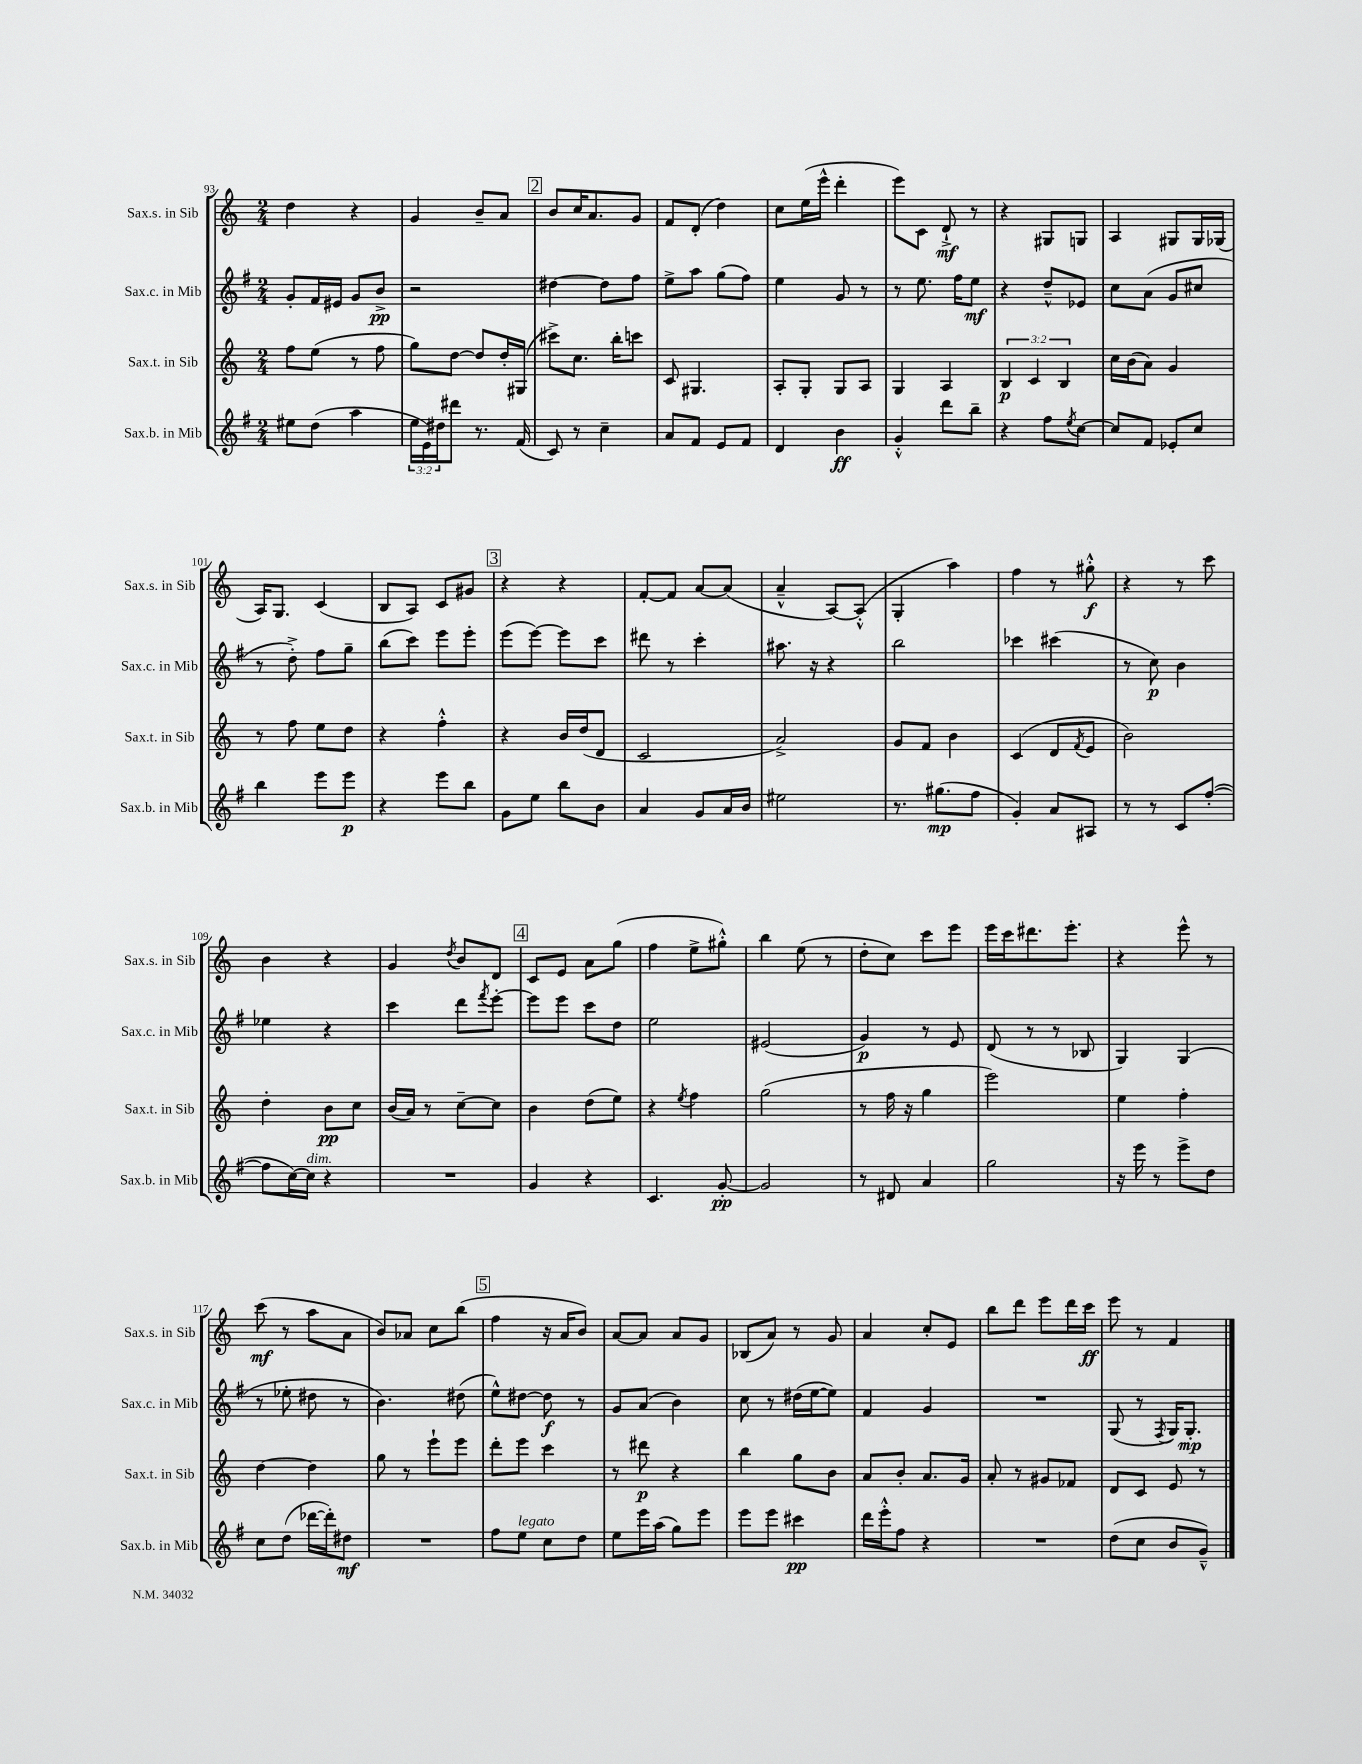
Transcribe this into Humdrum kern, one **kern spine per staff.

**kern	**dynam	**kern	**dynam	**kern	**dynam	**kern	**dynam
*part4	*part4	*part3	*part3	*part2	*part2	*part1	*part1
*staff4	*staff4	*staff3	*staff3	*staff2	*staff2	*staff1	*staff1
*I"Sax.b. in Mib	*	*I"Sax.t. in Sib	*	*I"Sax.c. in Mib	*	*I"Sax.s. in Sib	*
*I'Sax.b. in Mib	*	*I'Sax.t. in Sib	*	*I'Sax.c. in Mib	*	*I'Sax.s. in Sib	*
*clefG2	*	*clefG2	*	*clefG2	*	*clefG2	*
*k[f#]	*	*k[]	*	*k[f#]	*	*k[]	*
*M2/4	*	*M2/4	*	*M2/4	*	*M2/4	*
=93	=93	=93	=93	=93	=93	=93	=93
8ee#X\L	.	8ff\L	.	8g'/L	.	4dd\	.
(8dd\J	.	(8ee\J	.	16f#/L	.	.	.
.	.	.	.	16e#X/JJ	.	.	.
4aa\	.	8r	.	8g/L	.	4r	.
.	.	8ff\	.	8b^/J	pp	.	.
=94	=94	=94	=94	=94	=94	=94	=94
24ee\LL	.	8gg\L)	.	2r	.	4g/	.
24e\)	.	.	.	.	.	.	.
24dd#X\J	.	.	.	.	.	.	.
8ddd#X\J	.	[8dd\J	.	.	.	.	.
8.r	.	8dd/L]	.	.	.	8b~/L	.
.	.	16dd'/L	.	.	.	8a/J	.
(16f#/	.	(16G#X/JJ	.	.	.	.	.
!!LO:REH:place=s1:t=2
=95	=95	=95	=95	=95	=95	=95	=95
8c/)	.	8ccc#X^\L)	.	[4dd#X\	.	8b/L	.
8r	.	8.cc\J	.	.	.	16cc/K	.
.	.	.	.	.	.	8.a/	.
4cc~\	.	.	.	8dd#\L]	.	.	.
.	.	16bb'\KL	.	.	.	.	.
.	.	8cccn\J	.	8ff#\J	.	8g/J	.
=96	=96	=96	=96	=96	=96	=96	=96
8a/L	.	8c/	.	8ee^\L	.	8f/L	.
8f#/J	.	4.G#X/	.	8aa\J	.	(8d'/J	.
8e/L	.	.	.	(8gg\L	.	4dd\)	.
8f#/J	.	.	.	8ff#\J)	.	.	.
=97	=97	=97	=97	=97	=97	=97	=97
4d/	.	8A'/L	.	4ee\	.	8cc\L	.
.	.	8G'/J	.	.	.	(16ee\L	.
.	.	.	.	.	.	16eee^^\JJ	.
4b\	ff	8G/L	.	8g/	.	4ddd'\	.
.	.	8A/J	.	8r	.	.	.
=98	=98	=98	=98	=98	=98	=98	=98
4g'^^/	.	4G/	.	8r	.	8eee\L)	.
.	.	.	.	8.ee\	.	8c\J	.
8ddd\L	.	4A/	.	.	.	8d`^/	mf
.	.	.	.	16ff#\KL	.	.	.
8bb~\J	.	.	.	8ee\J	mf	8r	.
=99	=99	=99	=99	=99	=99	=99	=99
4r	.	6B/	p	4r	.	4r	.
.	.	6c/	.	.	.	.	.
8ff#\L	.	.	.	8dd~^^/L	.	8G#X/L	.
.	.	6B/	.	.	.	.	.
8qee/	.	.	.	.	.	.	.
[8cc\J	.	.	.	8e-X/J	.	8Gn/J	.
=100	=100	=100	=100	=100	=100	=100	=100
8cc/L]	.	16cc\LL	.	8cc\L	.	4A/	.
.	.	(16b\J	.	.	.	.	.
8f#/J	.	8a\J)	.	(8a\J	.	.	.
8e-X'/L	.	4g/	.	8g/L	.	8G#X/L	.
8cc/J	.	.	.	8cc#X/J	.	16G#/L	.
.	.	.	.	.	.	(16G-X/JJ	.
!!LO:LB:g=z
=101	=101	=101	=101	=101	=101	=101	=101
4bb\	.	8r	.	8r	.	16A/KL)	.
.	.	.	.	.	.	8.G/J	.
.	.	8ff\	.	8dd'^\)	.	.	.
8eee\L	.	8ee\L	.	8ff#\L	.	(4c/	.
8eee\J	p	8dd\J	.	8gg~\J	.	.	.
=102	=102	=102	=102	=102	=102	=102	=102
4r	.	4r	.	(8bb\L	.	8B/L	.
.	.	.	.	8ccc\J)	.	8A/J)	.
8eee\L	.	4ff'^^\	.	8eee\L	.	8c/L	.
8bb\J	.	.	.	8eee'\J	.	8g#X/J	.
!!LO:REH:place=s1:t=3
=103	=103	=103	=103	=103	=103	=103	=103
8g\L	.	4r	.	(8eee\L	.	4r	.
8ee\J	.	.	.	[8eee\J)	.	.	.
8bb\L	.	16b/LL	.	8eee\L]	.	4r	.
.	.	(16dd/J	.	.	.	.	.
8b\J	.	8d/J	.	8ccc\J	.	.	.
=104	=104	=104	=104	=104	=104	=104	=104
4a/	.	2c/	.	8ddd#X\	.	[8f'/L	.
.	.	.	.	8r	.	8f/J]	.
8g/L	.	.	.	4ccc'\	.	[8a/L	.
16a/L	.	.	.	.	.	(8a/J]	.
16b/JJ	.	.	.	.	.	.	.
=105	=105	=105	=105	=105	=105	=105	=105
2ee#X\	.	2a^/)	.	8.aa#X\	.	4a~^^/	.
.	.	.	.	16r	.	.	.
.	.	.	.	4r	.	[8A/L)	.
.	.	.	.	.	.	(8A'^^/J]	.
=106	=106	=106	=106	=106	=106	=106	=106
8.r	.	8g/L	.	2bb\	.	4G'/	.
.	.	8f/J	.	.	.	.	.
(8.gg#X\L	mp	.	.	.	.	.	.
.	.	4b\	.	.	.	4aa\)	.
8ff#\J	.	.	.	.	.	.	.
=107	=107	=107	=107	=107	=107	=107	=107
4g'/)	.	(4c/	.	4ccc-X\	.	4ff\	.
8a/L	.	8d/L	.	(4ccc#X\	.	8r	.
.	.	8qf/	.	.	.	.	.
8A#X/J	.	8e/J	.	.	.	8gg#X'^^\	f
=108	=108	=108	=108	=108	=108	=108	=108
8r	.	2b\)	.	8r	.	4r	.
8r	.	.	.	8cc\)	p	.	.
8c/L	.	.	.	4b\	.	8r	.
([8ff#'/J	.	.	.	.	.	8ccc\	.
!!LO:LB:g=z
=109	=109	=109	=109	=109	=109	=109	=109
8ff#\L]	.	4dd'\	.	4ee-X\	.	4b\	.
[16cc\L)	.	.	.	.	.	.	.
!LO:TX:a:i:t=dim.	!	!	!	!	!	!	!
16cc\JJ]	.	.	.	.	.	.	.
4r	.	8b\L	pp	4r	.	4r	.
.	.	8cc\J	.	.	.	.	.
=110	=110	=110	=110	=110	=110	=110	=110
2r	.	(16b/LL	.	4ccc\	.	4g/	.
.	.	16a/JJ)	.	.	.	.	.
.	.	8r	.	.	.	.	.
.	.	.	.	.	.	8qdd/	.
.	.	[8cc~\L	.	8ddd\L	.	8b/L	.
.	.	.	.	8qfff#/	.	.	.
.	.	8cc\J]	.	[8eee'\J	.	8d/J	.
!!LO:REH:place=s1:t=4
=111	=111	=111	=111	=111	=111	=111	=111
4g/	.	4b\	.	8eee\L]	.	8c/L	.
.	.	.	.	8eee\J	.	8e/J	.
4r	.	(8dd\L	.	8ccc\L	.	8a\L	.
.	.	8ee\J)	.	8dd\J	.	(8gg\J	.
=112	=112	=112	=112	=112	=112	=112	=112
4.c/	.	4r	.	2ee\	.	4ff\	.
.	.	8qee/	.	.	.	.	.
.	.	4ff\	.	.	.	8ee^\L	.
[8g'/	pp	.	.	.	.	8gg#X'^^\J)	.
=113	=113	=113	=113	=113	=113	=113	=113
2g/]	.	(2gg\	.	(2e#X/	.	4bb\	.
.	.	.	.	.	.	(8ee\	.
.	.	.	.	.	.	8r	.
=114	=114	=114	=114	=114	=114	=114	=114
8r	.	8r	.	4g/)	p	8dd'\L	.
8d#X/	.	16ff\	.	.	.	8cc\J)	.
.	.	16r	.	.	.	.	.
4a/	.	4gg\	.	8r	.	8ccc\L	.
.	.	.	.	8e/	.	8eee\J	.
=115	=115	=115	=115	=115	=115	=115	=115
2gg\	.	2eee\)	.	(8d/	.	16eee\LL	.
.	.	.	.	.	.	16ccc\J	.
.	.	.	.	8r	.	8.ddd#X\	.
.	.	.	.	8r	.	.	.
.	.	.	.	.	.	8.eee'\J	.
.	.	.	.	8B-X/	.	.	.
=116	=116	=116	=116	=116	=116	=116	=116
16r	.	4ee\	.	4G/)	.	4r	.
16eee\	.	.	.	.	.	.	.
8r	.	.	.	.	.	.	.
8eee^\L	.	4ff'\	.	(4G/	.	8eee^^\	.
8dd\J	.	.	.	.	.	8r	.
!!LO:LB:g=z
=117	=117	=117	=117	=117	=117	=117	=117
8cc\L	.	[4dd\	.	8r	.	(8ccc\	mf
(8dd\J	.	.	.	8ee-X'\	.	8r	.
[16ddd-X\LL	.	4dd\]	.	8dd#X\	.	8aa\L	.
16ddd-'\J])	.	.	.	.	.	.	.
8dd#X\J	mf	.	.	8r	.	8a\J	.
=118	=118	=118	=118	=118	=118	=118	=118
2r	.	8gg\	.	4.b\)	.	8b/L)	.
.	.	8r	.	.	.	8a-X/J	.
.	.	8eee`\L	.	.	.	8cc\L	.
.	.	8eee\J	.	(8dd#X\	.	(8bb\J	.
!!LO:REH:place=s1:t=5
=119	=119	=119	=119	=119	=119	=119	=119
8ff#\L	.	8ddd'\L	.	8ee^^\L)	.	4ff\	.
!LO:TX:a:i:t=legato	!	!	!	!	!	!	!
8ee\J	.	8eee\J	.	[8dd#X\J	.	.	.
8cc\L	.	4ccc\	.	8dd#\]	f	16r	.
.	.	.	.	.	.	16a/KL	.
8dd\J	.	.	.	8r	.	8b/J)	.
=120	=120	=120	=120	=120	=120	=120	=120
8ee\L	.	8r	.	8g/L	.	[8a/L	.
16eee\L	.	8ddd#X\	p	(8a/J	.	8a/J]	.
(16aa\JJ	.	.	.	.	.	.	.
8gg\L)	.	4r	.	4b\)	.	8a/L	.
8eee\J	.	.	.	.	.	8g/J	.
=121	=121	=121	=121	=121	=121	=121	=121
8eee\L	.	4bb\	.	8cc\	.	(8B-X/L	.
8eee\J	.	.	.	8r	.	8a/J)	.
4ccc#X\	pp	8gg\L	.	(16dd#X\LL	.	8r	.
.	.	.	.	[16ee\J	.	.	.
.	.	8b\J	.	8ee\J])	.	8g/	.
=122	=122	=122	=122	=122	=122	=122	=122
16ddd\LL	.	8a/L	.	4f#/	.	4a/	.
16eee'^^\J	.	.	.	.	.	.	.
8ff#\J	.	8b'/J	.	.	.	.	.
4r	.	8.a/L	.	4g/	.	8cc'/L	.
.	.	.	.	.	.	8e/J	.
.	.	16g/Jk	.	.	.	.	.
=123	=123	=123	=123	=123	=123	=123	=123
2r	.	8a'/	.	2r	.	8bb\L	.
.	.	8r	.	.	.	8ddd\J	.
.	.	8g#X/L	.	.	.	8eee\L	.
.	.	8f-X/J	.	.	.	16ddd\L	.
.	.	.	.	.	.	16ccc\JJ	ff
=124	=124	=124	=124	=124	=124	=124	=124
(8dd\L	.	8d/L	.	(8G/	.	8eee\	.
8cc\J	.	8c/J	.	8r	.	8r	.
.	.	.	.	8qF#/	.	.	.
8b/L	.	8e/	.	16G/KL)	.	4f/	.
.	.	.	.	8.G'/J	mp	.	.
8g~^^/J)	.	8r	.	.	.	.	.
==	==	==	==	==	==	==	==
*-	*-	*-	*-	*-	*-	*-	*-
